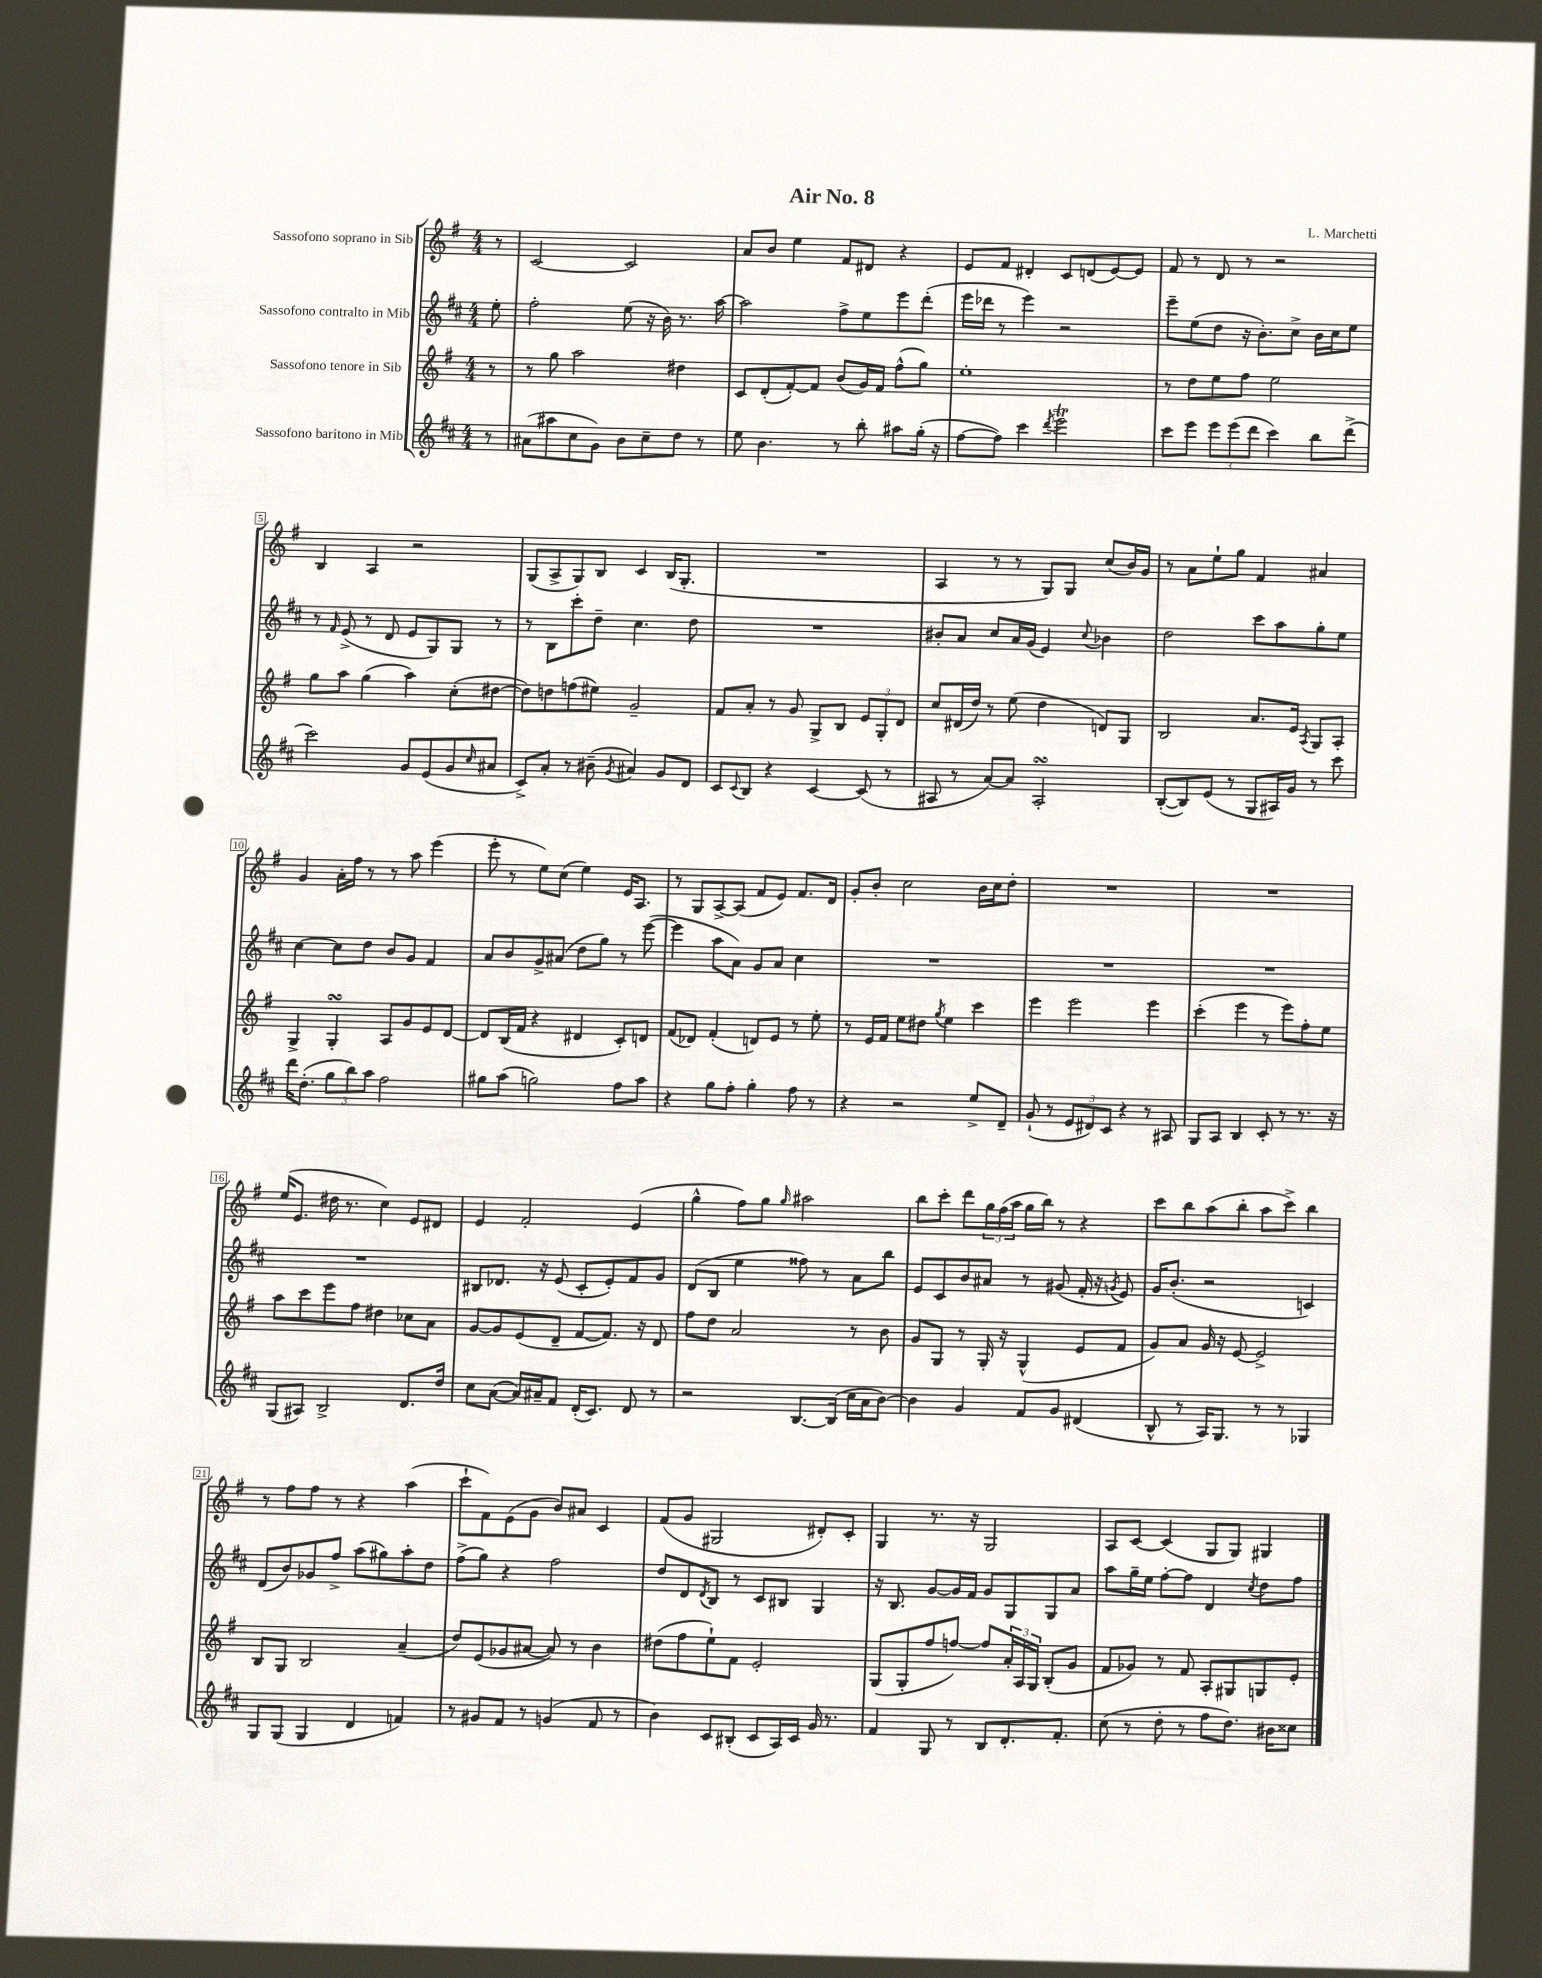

**kern	**kern	**kern	**kern
*staff4	*staff3	*staff2	*staff1
*clefG2	*clefG2	*clefG2	*clefG2
*k[f#c#]	*k[f#]	*k[f#c#]	*k[f#]
*M4/4	*M4/4	*M4/4	*M4/4
8r	8r	8ee'	8r
=	=	=	=
(8a#	8r	2ff#'	[2c
8aa#	8gg	.	.
8cc#	2aa	.	.
8g)	.	.	.
8b	.	(8ee	2c]
8cc#~	.	16r	.
.	.	16b)	.
8dd	4dd#	8.r	.
8r	.	.	.
.	.	[16aa	.
=	=	=	=
8ee	8c	2aa]	8a
4.b	(8d'	.	8b
.	[8f#')	.	4ee
.	8f#]	.	.
8r	(8b	8ff#^	8f#
8bb'	16g)	8ee	8d#
.	16f#	.	.
8aa#	(8ff#^^	8eee	4r
(16gg'	8gg)	(8ddd'	.
16r	.	.	.
=	=	=	=
[8ff#	1ee'	16eee	8e
.	.	16ddd-	.
8ff#])	.	8r	8f#
4ccc#	.	4eee)	4d#'
8qddd	.	.	.
2eee	.	2r	8c
.	.	.	(8d
.	.	.	[8e)
.	.	.	8e]
=	=	=	=
8ccc#	8r	8eee~	8f#
8eee	8dd	(8ee	8r
12eee	8ee	8dd	8d
(12eee	.	.	.
.	8ff#	16r	8r
12ddd	.	.	.
.	.	8.b')	.
4ccc#)	2ee	.	2r
.	.	8cc#^	.
8bb	.	16b	.
.	.	16cc#	.
(8ddd^	.	8ee	.
=	=	=	=
2ccc#)	8gg	8r	4B
.	.	16qqf#	.
.	8aa	(8e^	.
.	(4gg	8r	4A
.	.	8d	.
8g	4aa)	8e	2r
(8e	.	8G)	.
8g	(8cc'	8G	.
16qqcc#	.	.	.
8a#	[8dd#	8r	.
=	=	=	=
8c#^)	8dd#])	8r	(8G
8a'	8dd	8B	8A^
8r	(8ff	8ccc#'	8G)
(8b#~	8ee#)	8dd~	8B
8qg	.	.	.
4a#)	2g~	4.cc#	4c
8g	.	.	(16B
.	.	.	8.G'
8d	.	8dd	.
=	=	=	=
8c#	8f#	1r	1r
8qqc#	.	.	.
8B	8a'	.	.
4r	8r	.	.
.	8g	.	.
[4c#	8G^	.	.
.	8B	.	.
(8c#]	12e	.	.
.	12G'	.	.
8r	.	.	.
.	12d	.	.
=	=	=	=
8A#	8cc	8b#'	4A
8r	(16d#	8a	.
.	16dd)	.	.
[8a)	8r	8cc#	8r
8a]	(8ee	16a	8r
.	.	(16g	.
2A#'	4dd	4e)	8G)
.	.	.	8G
.	.	8qqcc#	.
.	8d)	4b-	(8cc
.	8G	.	16b)
.	.	.	16g
=	=	=	=
([8B'	2B	2dd	8r
8B])	.	.	8a
(8e	.	.	8ee`
8r	.	.	8gg
8G	8.a	8ccc#	4f#
16A#)	.	8aa	.
16g	16e	.	.
.	8qA	.	.
8r	8G	8gg'	4a#
8ccc#	8A'	8ee	.
=	=	=	=
16ddd	4G^	[4cc#	4g
(8.dd'	.	.	.
12gg	4G'	8cc#]	16a'
.	.	.	16ff#
12bb)	.	.	.
.	.	8dd	8r
12aa	.	.	.
2ff#	8A	8b	8r
.	8g	8g	8aa
.	8e	4f#	(4eee
.	[8d	.	.
=	=	=	=
8gg#	8d]	8a	8eee'
(8aa	(16B	8b	8r
.	16f#	.	.
2gg)	4r	8g^	8ee)
.	.	(8a#	(8cc
.	4d#	8dd	4ee)
.	.	8gg)	.
8ff#	8c')	8r	16e
.	.	.	8.A
8aa	8d	([8eee	.
=	=	=	=
4r	(8f#	4eee]	8r
.	8d-)	.	8G
8gg	(4f#'	8aa	[8A^
8ff#'	.	8a)	(8A]
4gg'	8d)	8g	8f#
.	8e	8a	8e)
8ff#	8r	4cc#	8.f#
8r	8ee'	.	.
.	.	.	16d
=	=	=	=
4r	8r	1r	8g'
.	16e	.	8b'
.	16f#	.	.
2r	8ee	.	2cc
.	8dd#	.	.
.	8qgg	.	.
.	4ee	.	.
8ee^	4ccc	.	16b
.	.	.	16cc
8d~	.	.	8dd'
=	=	=	=
(8g`	4eee	1r	1r
8r	.	.	.
12e	2eee	.	.
12d#)	.	.	.
12c#	.	.	.
4r	.	.	.
8r	4eee	.	.
8A#	.	.	.
=	=	=	=
8G	(4ccc'	1r	1r
8A	.	.	.
4B	4eee	.	.
8c#'	8r	.	.
8r	8eee)	.	.
8.r	8ff#'	.	.
.	8ee	.	.
16r	.	.	.
=	=	=	=
(8G	8aa	1r	(16ee
.	.	.	8.e
8A#)	8ccc	.	.
2B^	8eee	.	16dd#
.	.	.	8.r
.	8ff#	.	.
.	4dd#	.	4cc)
8.d	8cc-	.	8e
.	8a	.	8d#
16dd	.	.	.
=	=	=	=
8cc#	[8g	8B#	4e
([8a	8g]	8.d-	.
16a])	(8e	.	2f#'
16a#~	.	16r	.
8f#	8d~	(8e	.
(16d'	[8f#	8c#'	.
8.c#)	.	.	.
.	8.f#])	8e')	.
8d	.	8f#	(4e
.	16r	.	.
8r	8d	8g	.
=	=	=	=
2r	8ff#	(8d	4gg^^
.	8dd	8B	.
.	2a	4ee	8ff#)
.	.	.	8gg
.	.	.	16qqgg
[8.B	.	8ff##)	2aa#
.	.	8r	.
(16B]	.	.	.
16cc#	8r	8a	.
16a	.	.	.
[8b)	8b	8bb	.
=	=	=	=
4b]	8g	8e	8bb
.	8G	8c#	8ccc'
4g	8r	8b	8ddd
.	16G'	8a#	24gg
.	.	.	(24ff#
.	16r	.	.
.	.	.	24aa
8f#	(4G^^	8r	16gg
.	.	.	16bb)
8g	.	(8g#	8r
(4d#	8e	16f#'	4r
.	.	16r	.
.	.	8qg	.
.	8f#	8e)	.
=	=	=	=
8B^^	8g)	16g	8ccc
.	.	(8.b'	.
8r	8a	.	8bb
16A)	16g	2r	(8aa
8.G	16r	.	.
.	[8e	.	8bb'
8r	2e^]	.	8aa
8r	.	.	8ccc^)
4G-	.	4c)	4bb
=	=	=	=
8G	8B	(8d	8r
(8G	8G	8b)	8ff#
4G	2B	8g-	8ff#
.	.	8ff#^	8r
4d	.	(8aa	4r
.	.	8gg#)	.
4f)	(4a~	8aa'	(4aa
.	.	8dd	.
=	=	=	=
8r	8dd)	(8ff#^	8ccc`
8g#	(8e	8gg)	8f#)
8f#	8g-	4r	(8e
8r	[8a#	.	8g
(4g	8a#])	2ff#	8b)
.	8r	.	8a#
8f#	4b	.	4c
8r	.	.	.
=	=	=	=
4b)	(8dd#	8dd	(8f#
.	8ff#	8d	8g
.	.	8qd	.
8c#	8ee`)	8B	2G#
(8B#'	8f#	8r	.
8c#	2e'	8c#	.
16A)	.	8B#	.
16c#	.	.	.
16g	.	4G	8d#')
8.r	.	.	.
.	.	.	8c'
=	=	=	=
4f#	(8G	16r	4G
.	.	8.B	.
.	8G'	.	.
8G	8ff#	[8g	8.r
8r	[8ff)	16g]	.
.	.	16f#	16r
8B	8ff]	8g	2G
8.d'	24a'	8G	.
.	24A	.	.
.	24G	.	.
.	(8B'	8G	.
8.f#'	.	.	.
.	8g	8a	.
=	=	=	=
(8cc#	8f#	8aa	8A
8r	8g-)	16gg~	[8c
.	.	16ee	.
8dd'	8r	[8ff#'	(4c]
8r	8f#	8ff#]	.
8ff#	8A'	4d	8G
8.dd)	8G#	.	8G)
.	.	8qcc#	.
.	8G	8dd	4G#
16b#	.	.	.
8cc##	8e'	8ff#	.
==	==	==	==
*-	*-	*-	*-
